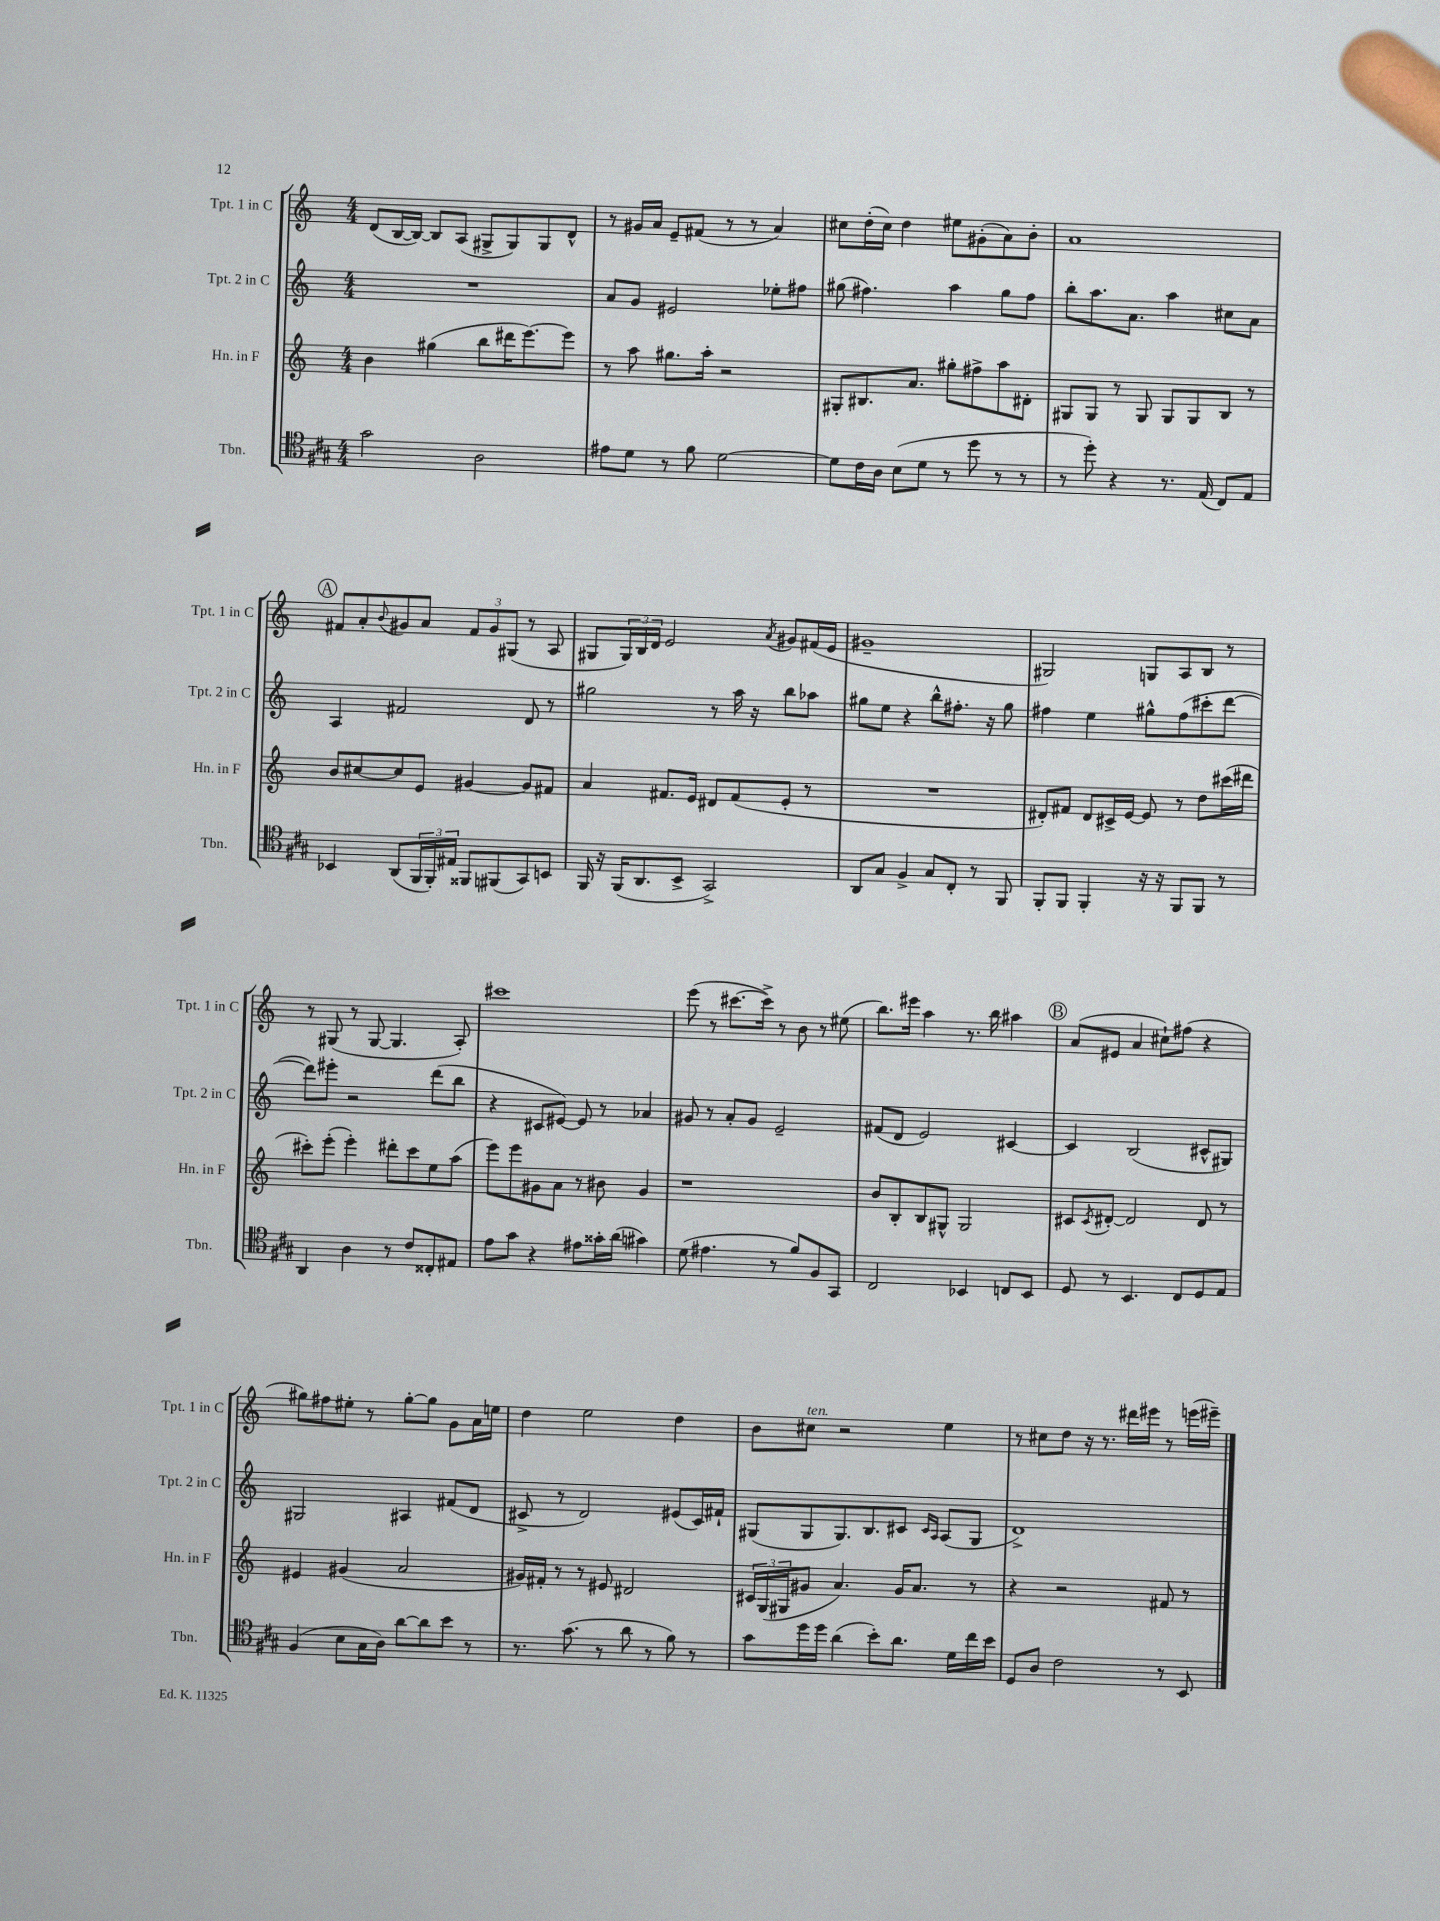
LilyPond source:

<<
\new StaffGroup <<
\new Staff = "s0" \with { instrumentName = "Tpt. 1 in C" shortInstrumentName = "Tpt. 1 in C" } {
    \clef treble \key c \major \numericTimeSignature \time 4/4
    d'8( b16~ b16~) b8 a8( gis8-> gis8) gis8 d'8-^ |
    r8 gis'16 a'16 e'8-- fis'8( r8 r8 a'4) |
    cis''8 d''16-.( cis''16) d''4 eis''8 gis'8-.( a'8) b'8-. |
    a'1 |
    \mark \markup { \circle "A" } fis'8 a'8-. \appoggiatura { b'8 } gis'8 a'8 \tuplet 3/2 { fis'8 gis'8 gis8( } r8 a8 |
    gis8 \tuplet 3/2 { gis16) b16 d'16 } e'2 \acciaccatura { a'8 } gis'8 fis'16( e'16 |
    gis'1-- |
    gis2) g8 a8 b8 r8 |
    r8 gis8( r8 gis8~ gis4. a8-.) |
    cis'''1 |
    e'''8( r8 cis'''8.~ cis'''16->) r8 b'8 r8 eis''8( |
    b''8.) eis'''16 a''4 r8. b''16 ais''4 |
    \mark \markup { \circle "B" } a'8( eis'8 a'4 cis''8-!) fis''8( r4 |
    gis''8) fis''8 eis''8-. r8 gis''8~-. gis''8 g'8 a'16 e''16 |
    d''4 e''2 d''4 |
    b'8 cis''8^\markup { \italic "ten." } r2 e''4 |
    r8 cis''8 d''8 r16 r8. dis'''16 eis'''16 r8 e'''16( eis'''16--) \bar "|." |
}
\new Staff = "s1" \with { instrumentName = "Tpt. 2 in C" shortInstrumentName = "Tpt. 2 in C" } {
    \clef treble \key c \major \numericTimeSignature \time 4/4
    R1 |
    a'8 g'8 eis'2 ees''8-. fis''8 |
    gis''8( fis''4.) a''4 gis''8 fis''8 |
    b''8-. a''8. a'8. a''4 cis''8 a'8 |
    \mark \markup { \circle "A" } a4 fis'2 d'8 r8 |
    gis''2 r8 a''16 r16 b''8 aes''8 |
    gis''8 e''8 r4 b''8-^ fis''8.-. r16 gis''8 |
    fis''4 e''4 gis''8-^ fis''8( cis'''8-. d'''8~ |
    d'''8) eis'''8-. r2 d'''8( b''8 |
    r4 cis'8 eis'8~) eis'8 r8 aes'4 |
    gis'8 r8 a'8-. gis'8 e'2-- |
    fis'8( d'8 e'2) cis'4~ |
    \mark \markup { \circle "B" } cis'4 b2( cis'8-^ gis8) |
    gis2 ais4 fis'8( d'8 |
    cis'8-> r8 d'2) eis'8( cis'16) fis'16-! |
    gis8( gis8 gis8.) b8. cis'8 \grace { cis'16 a16 } a8( gis8 |
    d'1->) \bar "|." |
}
\new Staff = "s2" \with { instrumentName = "Hn. in F" shortInstrumentName = "Hn. in F" } {
    \clef treble \key c \major \numericTimeSignature \time 4/4
    b'4 gis''4( b''8 dis'''16 e'''8.~) e'''8 |
    r8 a''8 gis''8. a''16-. r2 |
    gis8-. bis8. a'8. gis''8-. fis''8-> a''8 dis'8-. |
    gis8 gis8 r8 gis8 gis8 gis8 b8 r8 |
    \mark \markup { \circle "A" } b'8 cis''8~ cis''8 e'8 gis'4~ gis'8 fis'8 |
    a'4 fis'8. e'16 dis'8 fis'8( e'8-. r8 |
    R1 |
    dis'8-.) fis'8 dis'8 cis'16-> e'16~ e'8 r8 d''8 cis'''16( dis'''16 |
    cis'''8-.) e'''8-.( e'''4-.) dis'''8-. cis'''8 e''8 a''8( |
    e'''8) e'''8 gis'8 a'8 r8 bis'8 gis'4 |
    r1 |
    b'8 b8-. b8 gis8-^ gis2 |
    \mark \markup { \circle "B" } cis'8 \acciaccatura { cis'8 } dis'8~-. dis'2 dis'8 r8 |
    eis'4 gis'4( a'2 |
    gis'16) fis'16-. r8 r8 eis'8 dis'2 |
    \tuplet 3/2 { cis'16 g16( gis16 } gis'8 a'4.) gis'16 a'8. r8 |
    r4 r2 fis'8 r8 \bar "|." |
}
\new Staff = "s3" \with { instrumentName = "Tbn." shortInstrumentName = "Tbn." } {
    \clef tenor \key a \major \numericTimeSignature \time 4/4
    gis'2 a2 |
    eis'8 d'8 r8 fis'8 d'2~ |
    d'8 cis'16 a16 b8( d'8 r8 d''8 r8 r8 |
    r8 d''8-.) r4 r8. e16( cis8) e8 |
    \mark \markup { \circle "A" } bes,4 a,8( \tuplet 3/2 { fis,16 fis,16-.) eis16 } fisis,8 fis,8( gis,8) b,8 |
    fis,16 r16 fis,16( a,8. b,8-> gis,2->) |
    a,8 gis8 fis4-> gis8 cis8-. r8 fis,8 |
    fis,8-. fis,8 fis,4-. r16 r16 fis,8 fis,8 r8 |
    a,4 a4 r8 cis'8 cisis8-. eis8 |
    e'8 gis'8 r4 eis'8 gisis'16-. a'16( gis'4) |
    d'8( eis'4. r8 fis'8) fis8 gis,8 |
    cis2 bes,4 c8 bes,8 |
    \mark \markup { \circle "B" } d8 r8 b,4. cis8 d8 e8 |
    fis4( b8 gis16 a16) a'8~ a'8 b'8 r8 |
    r8. gis'8.( r8 a'8 r8 fis'8) r8 |
    gis'8 d''16 d''16 a'4( b'8-.) a'8. d'16 cis''16 b'16 |
    d8 a8 cis'2 r8 b,8 \bar "|." |
}
>>
>>
\layout { \context { \Score \remove "Bar_number_engraver" } }
